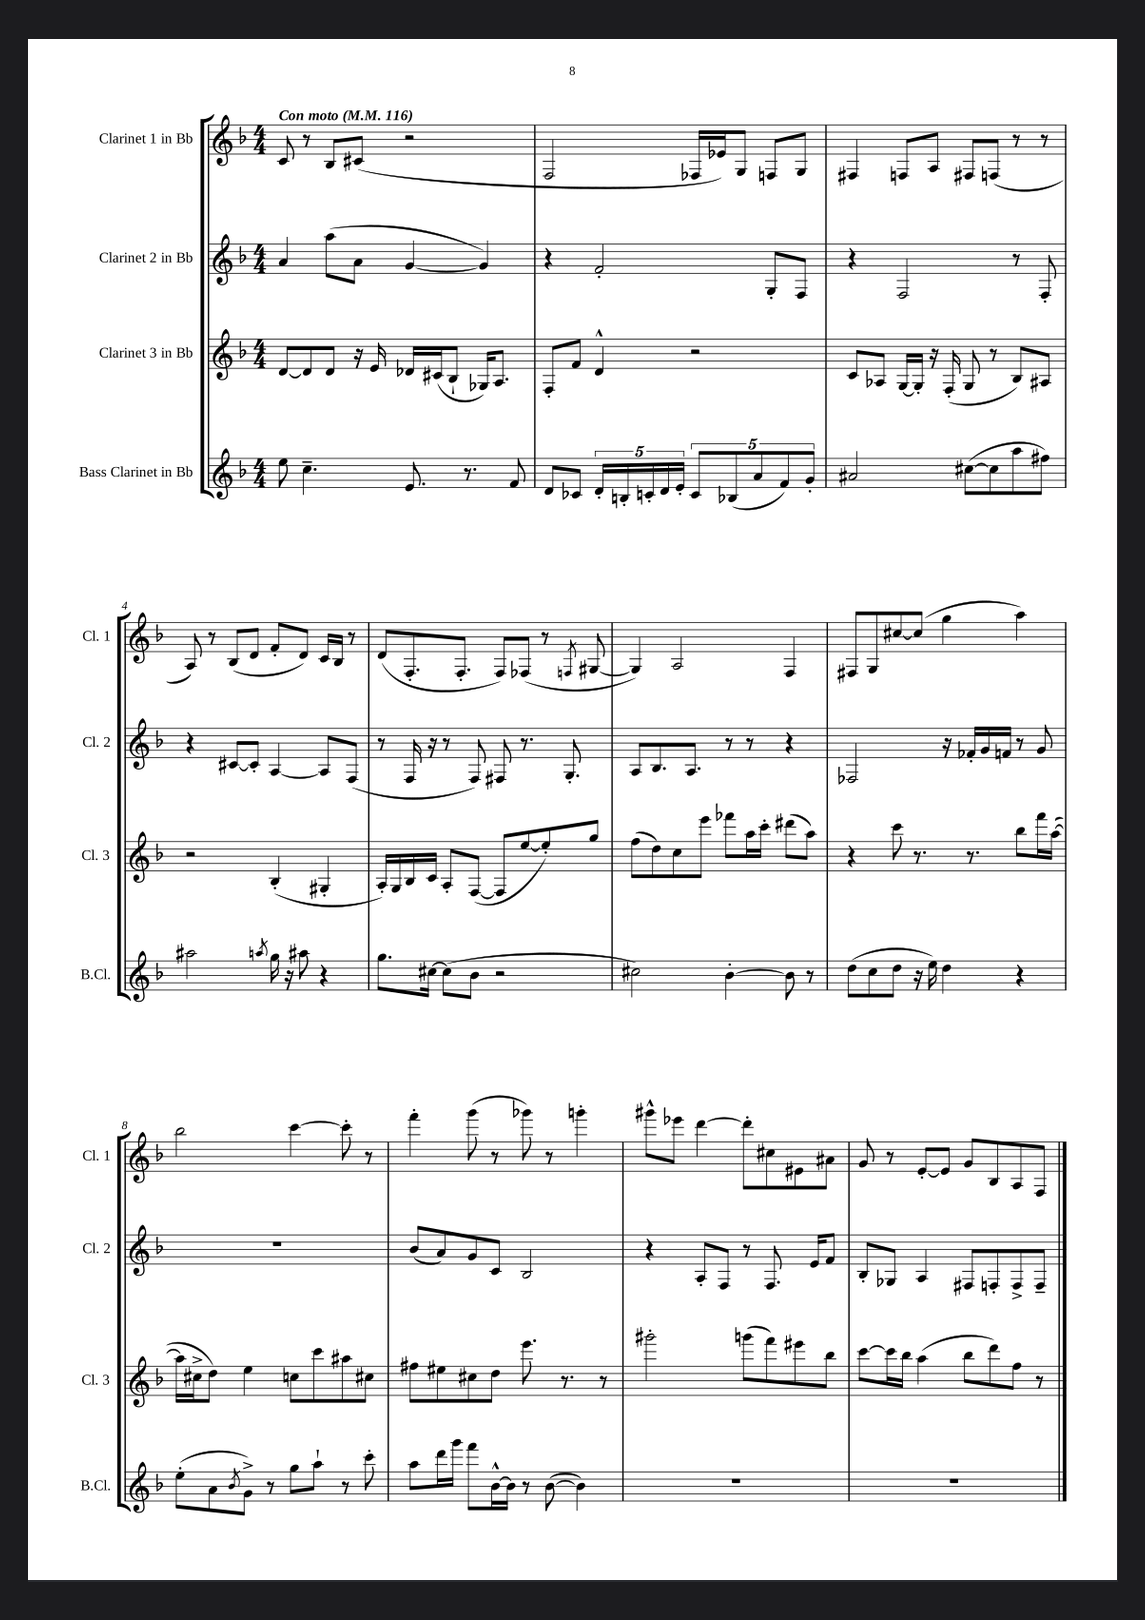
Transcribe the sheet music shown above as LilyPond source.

<<
\new StaffGroup <<
\new Staff = "s0" \with { instrumentName = "Clarinet 1 in Bb" shortInstrumentName = "Cl. 1" } {
    \clef treble \key f \major \numericTimeSignature \time 4/4 \tempo "Con moto" 4 = 116
    c'8 r8 bes8 cis'8( r2 |
    f2 fes16 ees'16) g8 f8 g8 |
    fis4 f8 a8 fis8 f8( r8 r8 |
    a8) r8 bes8( d'8 f'8-. d'8) c'16 bes16 r8 |
    d'8( f8.-. f8.-. f8) fes8( r8 \acciaccatura { f8 } gis8~ |
    gis4) a2 f4 |
    fis8 g8 cis''8~ cis''8( g''4 a''4) |
    bes''2 c'''4~ c'''8-. r8 |
    f'''4-. g'''8( r8 ges'''8) r8 g'''4-. |
    gis'''8-^ ees'''8 d'''4~ d'''8-. cis''8 eis'8 ais'8 |
    g'8 r8 e'8~-. e'8 g'8 bes8 a8 f8 \bar "|." |
}
\new Staff = "s1" \with { instrumentName = "Clarinet 2 in Bb" shortInstrumentName = "Cl. 2" } {
    \clef treble \key f \major \numericTimeSignature \time 4/4
    a'4 a''8( a'8 g'4~ g'4) |
    r4 f'2-. g8-. f8 |
    r4 f2 r8 f8-. |
    r4 cis'8~ cis'8-. a4~ a8 f8( |
    r8 f16 r16 r8 f8) fis8 r8. g8.-. |
    a8 bes8. a8. r8 r8 r4 |
    fes2 r16 fes'16-. g'16 f'16 r8 g'8 |
    R1 |
    bes'8( a'8) g'8 c'8 bes2 |
    r4 a8-. f8 r8 f8. e'16 f'8 |
    bes8-. ges8 a4 fis8 f8-. f8-> f8-- \bar "|." |
}
\new Staff = "s2" \with { instrumentName = "Clarinet 3 in Bb" shortInstrumentName = "Cl. 3" } {
    \clef treble \key f \major \numericTimeSignature \time 4/4
    d'8~ d'8 d'8 r16 e'16 des'16 cis'16( bes8-! ges16) a8. |
    f8-. f'8 d'4-^ r2 |
    c'8 aes8 g16~ g16-. r16 f16-.( g8 r8 bes8) ais8 |
    r2 bes4-.( gis4-. |
    a16-.) g16 bes16 c'16 a8-. f8~( f8 e''8~ e''8-.) g''8 |
    f''8( d''8) c''8 e'''8 fes'''8 a''16 c'''16-. dis'''8( a''8) |
    r4 c'''8 r8. r8. bes''8 f'''16 a''16~( |
    a''16 cis''16-> d''8) e''4 c''8 c'''8 ais''8 cis''8 |
    fis''8 eis''8 cis''8 d''8 e'''8. r8. r8 |
    gis'''2-. g'''8( f'''8) eis'''8 bes''8 |
    c'''8~ c'''16 bes''16 a''4( bes''8 d'''8) f''8 r8 \bar "|." |
}
\new Staff = "s3" \with { instrumentName = "Bass Clarinet in Bb" shortInstrumentName = "B.Cl." } {
    \clef treble \key f \major \numericTimeSignature \time 4/4
    e''8 c''4.-- e'8. r8. f'8 |
    d'8 ces'8 \tuplet 5/4 { d'16-. b16-. c'16-. d'16 e'16-. } \tuplet 5/4 { c'8 bes8( a'8 f'8) g'8-. } |
    ais'2 cis''8~( cis''8 a''8 fis''8) |
    ais''2 \acciaccatura { a''8 } g''16 r16 ais''8 r4 |
    g''8. cis''16~ cis''8( bes'8 r2 |
    cis''2) bes'4~-. bes'8 r8 |
    d''8( c''8 d''8 r16 e''16) d''4 r4 |
    e''8-.( a'8 \acciaccatura { bes'8 } g'8->) r8 g''8 a''8-! r8 c'''8-. |
    a''8 d'''16 g'''16 f'''8 bes'16~-^ bes'16 r8 bes'8~( bes'4) |
    R1 |
    R1 \bar "|." |
}
>>
>>
